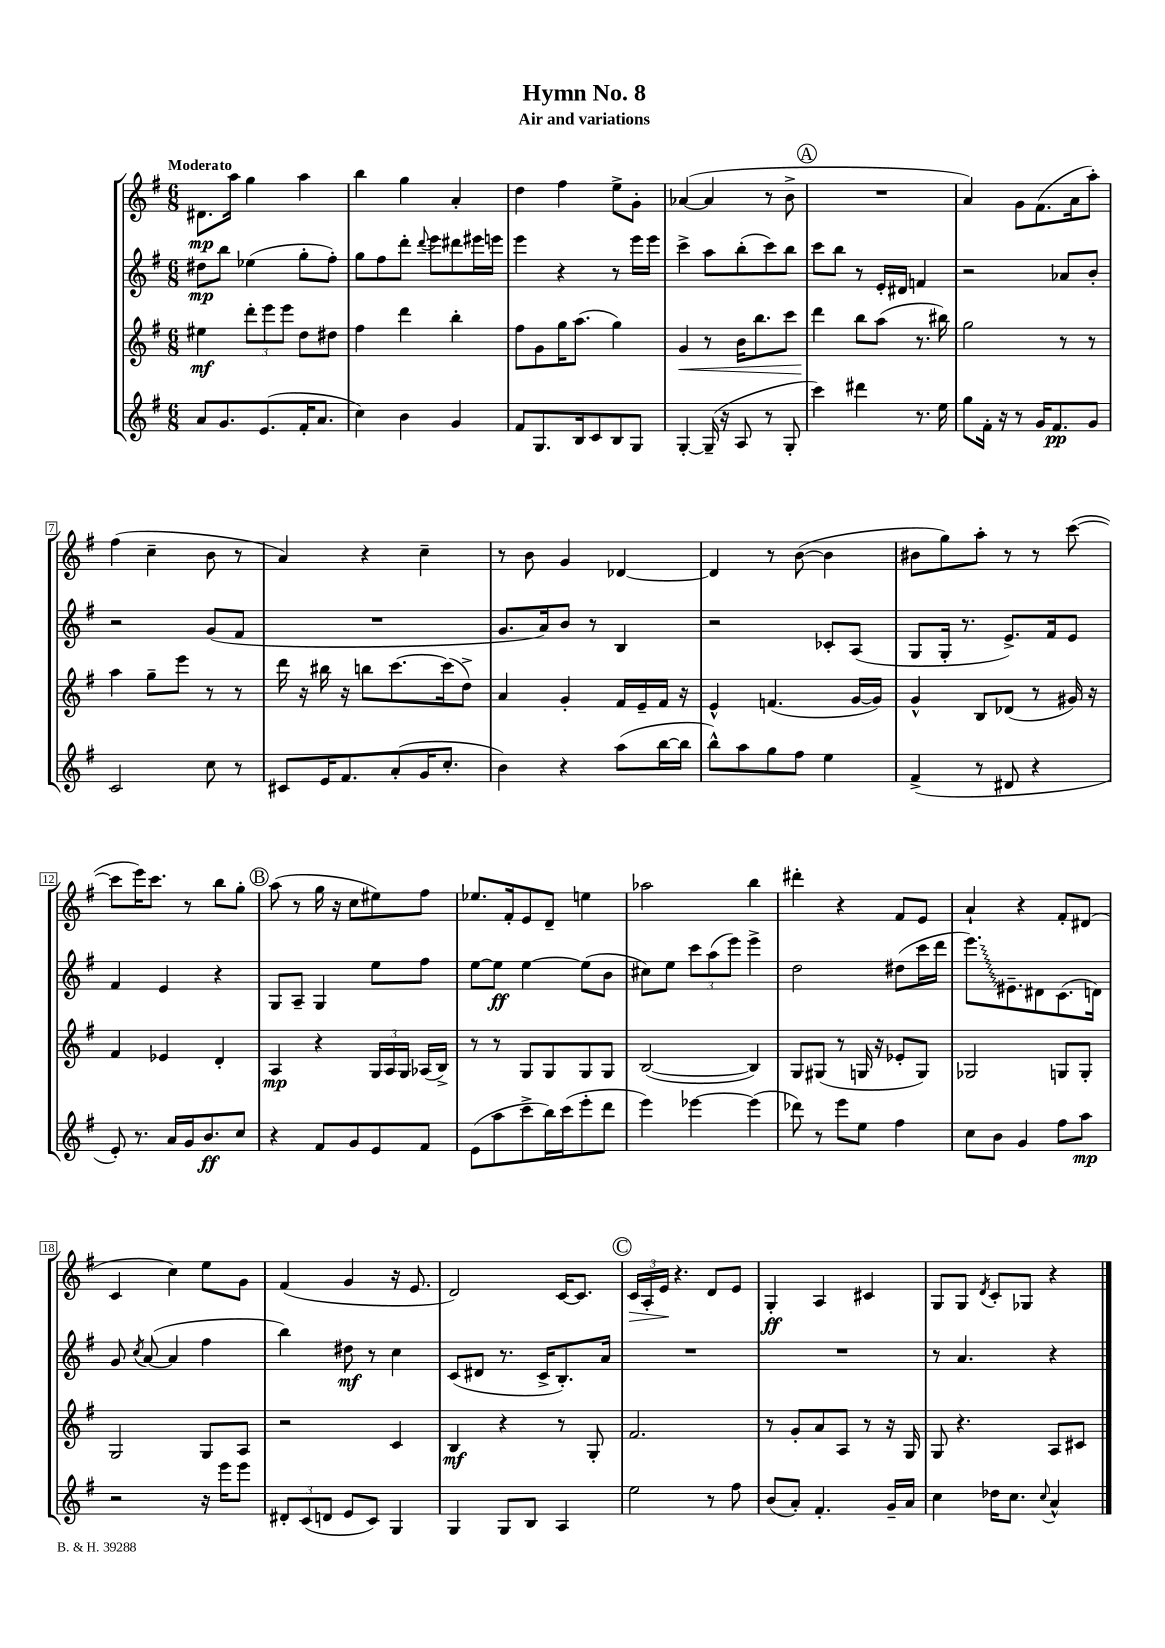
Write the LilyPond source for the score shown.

\header { title = "Hymn No. 8" subtitle = "Air and variations" }
<<
\new StaffGroup <<
\new Staff = "s0" {
    \clef treble \key g \major \numericTimeSignature \time 6/8 \tempo "Moderato"
    \autoBeamOff dis'8.[\mp a''16] g''4 a''4 |
    b''4 g''4 a'4-. |
    d''4 fis''4 e''8[-> g'8]-. |
    aes'4~( aes'4 r8 b'8-> |
    \mark \markup { \circle "A" } R2. |
    a'4) g'8[ fis'8.( a'16 a''8]-.) |
    fis''4( c''4-- b'8 r8 |
    a'4) r4 c''4-- |
    r8 b'8 g'4 des'4~ |
    des'4 r8 b'8~( b'4 |
    bis'8[ g''8) a''8]-. r8 r8 c'''8~( |
    c'''8[ e'''16) c'''8.] r8 b''8[ g''8]-. |
    \mark \markup { \circle "B" } a''8( r8 g''16 r16 c''8[ eis''8) fis''8] |
    ees''8.[ fis'16-. e'8 d'8]-- e''4 |
    aes''2 b''4 |
    dis'''4-. r4 fis'8[ e'8] |
    a'4-! r4 fis'8[-. dis'8]( |
    c'4 c''4) e''8[ g'8] |
    fis'4( g'4 r16 e'8. |
    d'2) c'16[~ c'8.] |
    \mark \markup { \circle "C" } \tuplet 3/2 { c'16[\> a16-. e'16]\! } r4. d'8[ e'8] |
    g4-.\ff a4 cis'4 |
    g8[ g8] \acciaccatura { d'8 } c'8[-. ges8] r4 \bar "|." |
}
\new Staff = "s1" {
    \clef treble \key g \major \numericTimeSignature \time 6/8
    \autoBeamOff dis''8[\mp b''8] ees''4( g''8[-. fis''8]-.) |
    g''8[ fis''8 d'''8]-. \appoggiatura { d'''8 } e'''8[ dis'''8 eis'''16 e'''16] |
    e'''4 r4 r8 e'''16[ e'''16] |
    c'''4-> a''8[ b''8-.( c'''8) b''8] |
    \mark \markup { \circle "A" } c'''8[ b''8] r8 e'16[-. dis'16] f'4 |
    r2 aes'8[ b'8]-. |
    r2 g'8[( fis'8] |
    R2. |
    g'8.[ a'16) b'8] r8 b4 |
    r2 ces'8[-. a8]( |
    g8[ g16]-. r8. e'8.[->) fis'16 e'8] |
    fis'4 e'4 r4 |
    \mark \markup { \circle "B" } g8[ a8]-- g4 e''8[ fis''8] |
    e''8[~ e''8]\ff e''4~ e''8[( b'8] |
    cis''8[) e''8] \tuplet 3/2 { c'''8[ a''8( e'''8]) } e'''4-> |
    d''2 dis''8[( c'''16 d'''16] |
    \once \override Glissando.style = #'zigzag e'''8.[\glissando) eis'8.-- dis'8 c'8.( d'16]) |
    g'8 \acciaccatura { c''8 } a'8~( a'4 fis''4 |
    b''4) dis''8\mf r8 c''4 |
    c'8[( dis'8] r8. c'16[-> b8.-.) a'16] |
    \mark \markup { \circle "C" } R2. |
    R2. |
    r8 a'4. r4 \bar "|." |
}
\new Staff = "s2" {
    \clef treble \key g \major \numericTimeSignature \time 6/8
    \autoBeamOff eis''4\mf \tuplet 3/2 { d'''8[-. e'''8 e'''8] } d''8[ dis''8] |
    fis''4 d'''4 b''4-. |
    fis''8[ g'8 g''16 a''8.]( g''4) |
    g'4\< r8 b'16[ b''8. c'''8] |
    \mark \markup { \circle "A" } d'''4\! b''8[ a''8]( r8. bis''16) |
    g''2 r8 r8 |
    a''4 g''8[-- e'''8] r8 r8 |
    d'''16 r16 bis''16 r16 b''8[ c'''8.~ c'''16( d''8]->) |
    a'4 g'4-. fis'16[ e'16-- fis'16] r16 |
    e'4-^ f'4.( g'16[~ g'16]) |
    g'4-^ b8[ des'8]( r8 gis'16) r16 |
    fis'4 ees'4 d'4-. |
    \mark \markup { \circle "B" } a4\mp r4 \tuplet 3/2 { g16[ a16 g16] } aes16[( b16]->) |
    r8 r8 g8[ g8 g8 g8] |
    b2~( b4) |
    g8[ gis8]( r8 g16 r16 ees'8[-. g8]) |
    ges2 g8[ g8]-. |
    g2 g8[ a8] |
    r2 c'4 |
    b4\mf r4 r8 g8-. |
    \mark \markup { \circle "C" } fis'2. |
    r8 g'8[-. a'8 a8] r8 r16 g16 |
    g8 r4. a8[ cis'8] \bar "|." |
}
\new Staff = "s3" {
    \clef treble \key g \major \numericTimeSignature \time 6/8
    \autoBeamOff a'8[ g'8. e'8.( fis'16-. a'8.] |
    c''4) b'4 g'4 |
    fis'8[ g8. b16 c'8 b8 g8] |
    g4~-. g16--( r16 a8 r8 g8-. |
    \mark \markup { \circle "A" } c'''4) dis'''4 r8. e''16 |
    g''8[ fis'16]-. r16 r8 g'16[ fis'8.\pp g'8] |
    c'2 c''8 r8 |
    cis'8[ e'16 fis'8. a'8-.( g'16 c''8.]-. |
    b'4) r4 a''8[( b''16~ b''16] |
    b''8[-^) a''8 g''8 fis''8] e''4 |
    fis'4->( r8 dis'8 r4 |
    e'8-.) r8. a'16[ g'16 b'8.\ff c''8] |
    \mark \markup { \circle "B" } r4 fis'8[ g'8 e'8 fis'8] |
    e'8[( a''8 c'''8-> b''16) c'''16( e'''8-. d'''8] |
    e'''4) ees'''4~ ees'''4( |
    des'''8) r8 e'''8[ e''8] fis''4 |
    c''8[ b'8] g'4 fis''8[ a''8]\mp |
    r2 r16 e'''16[ e'''8] |
    \tuplet 3/2 { dis'8[-. c'8( d'8] } e'8[ c'8]) g4 |
    g4 g8[ b8] a4 |
    \mark \markup { \circle "C" } e''2 r8 fis''8 |
    b'8[( a'8]-.) fis'4.-. g'16[-- a'16] |
    c''4 des''16[ c''8.] \appoggiatura { c''8 } a'4-^ \bar "|." |
}
>>
>>
\layout { \context { \Score \override BarNumber.stencil = #(make-stencil-boxer 0.1 0.3 ly:text-interface::print) } }
